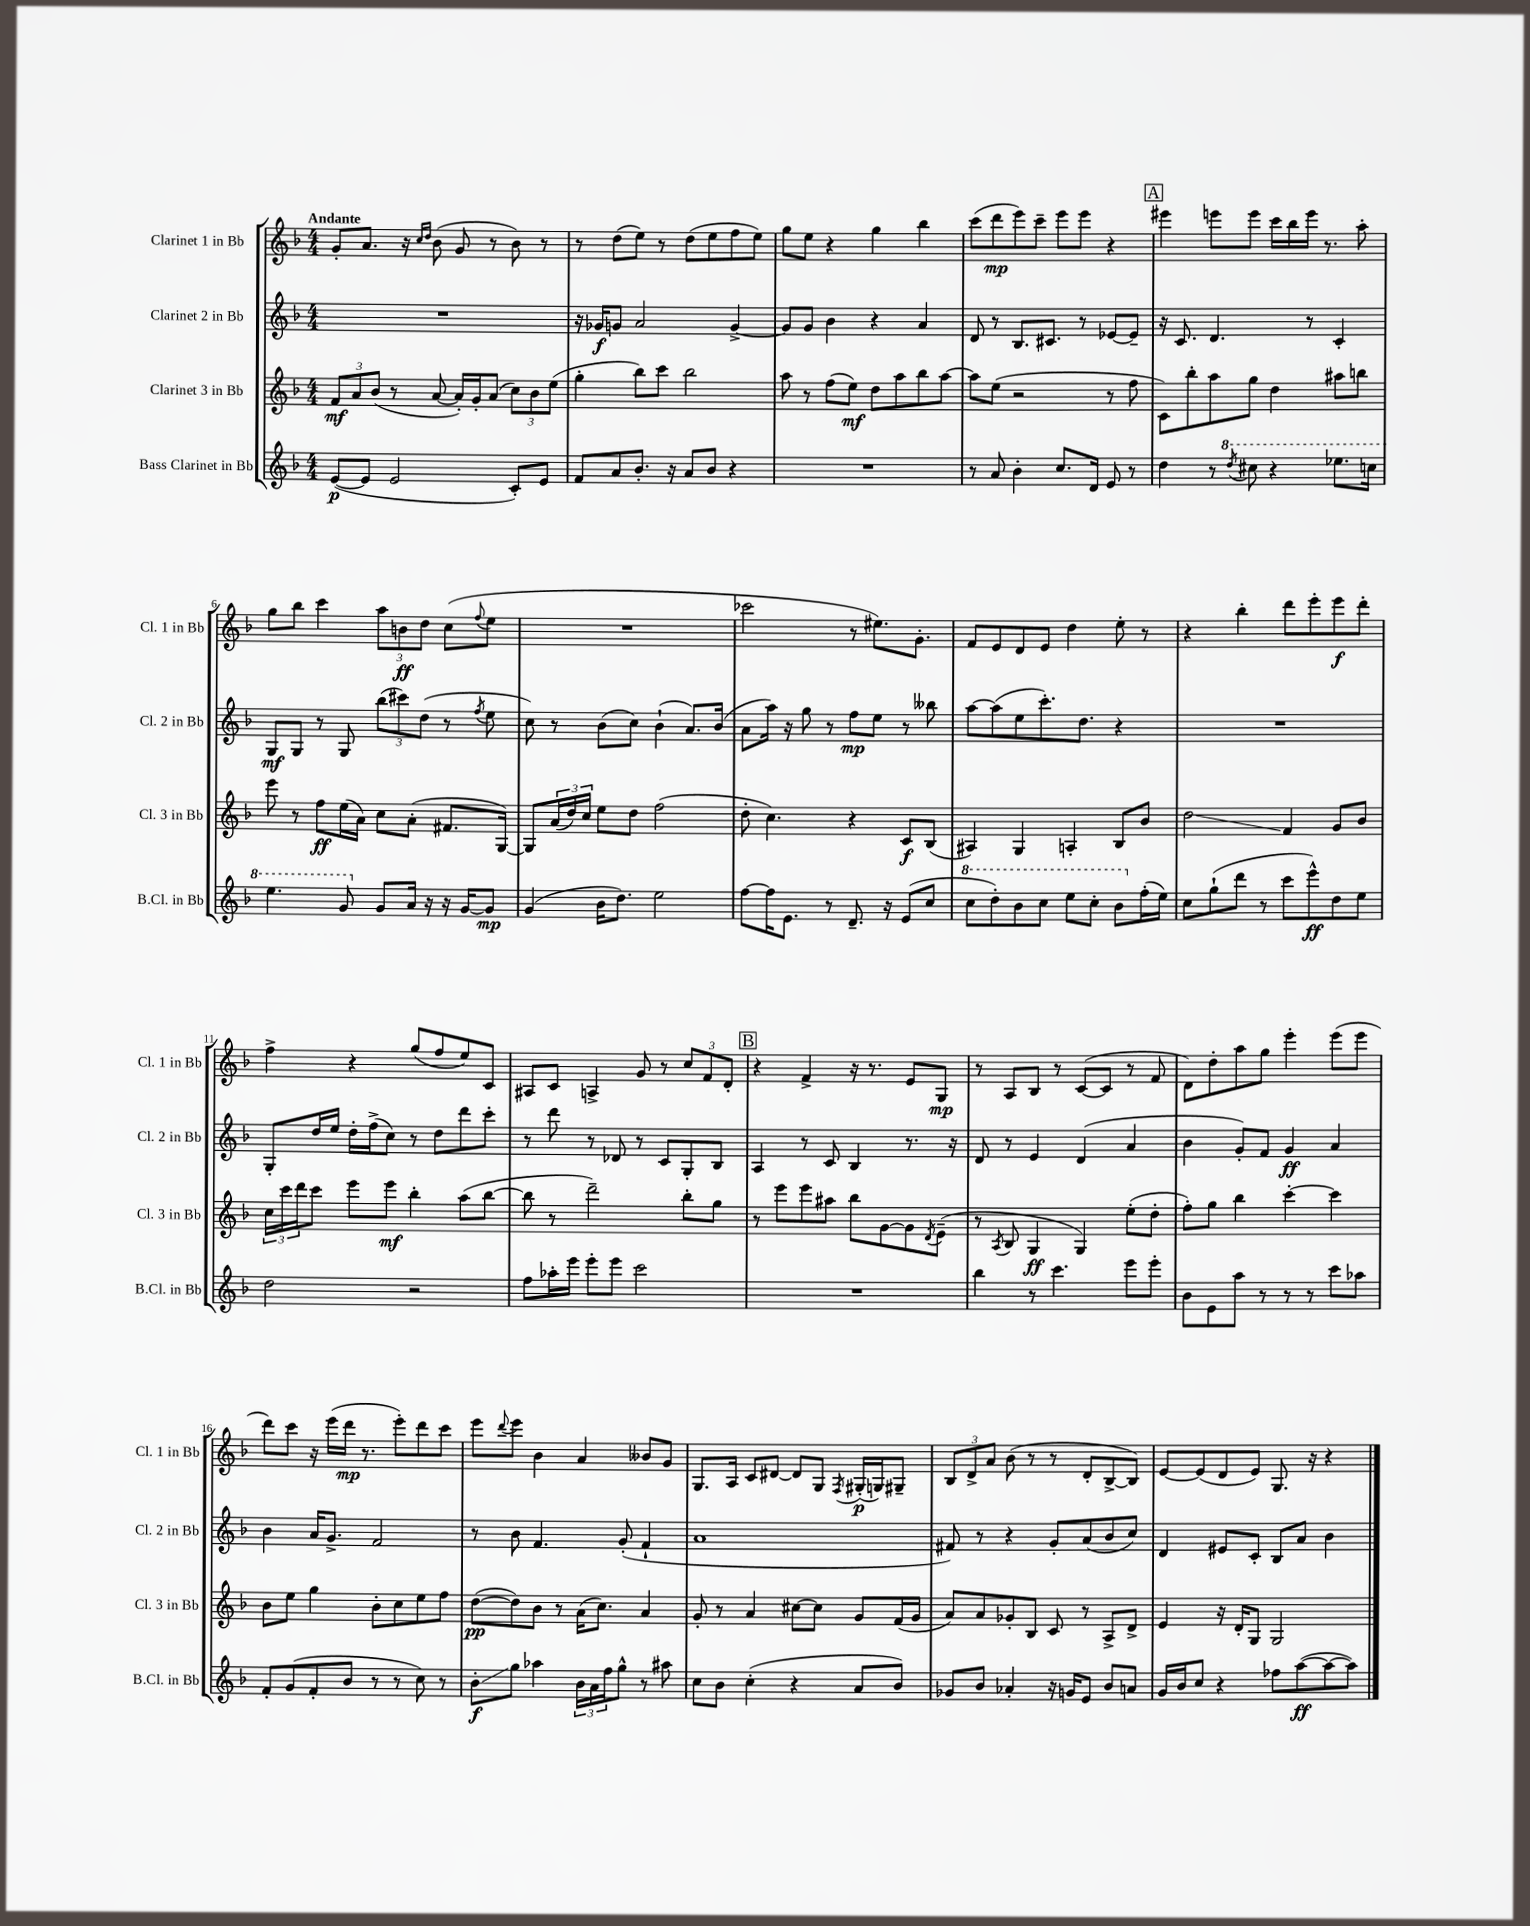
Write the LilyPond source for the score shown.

<<
\new StaffGroup <<
\new Staff = "s0" \with { instrumentName = "Clarinet 1 in Bb" shortInstrumentName = "Cl. 1 in Bb" } {
    \clef treble \key f \major \numericTimeSignature \time 4/4 \tempo "Andante"
    g'8-. a'8. r16 \grace { c''16 d''16 } bes'8( g'8 r8 bes'8) r8 |
    r8 d''8( e''8) r8 d''8( e''8 f''8 e''8) |
    g''8 e''8 r4 g''4 bes''4 |
    c'''8( d'''8\mp e'''8) c'''8-- e'''8 e'''8 r4 |
    \mark \markup { \box "A" } eis'''4 e'''8 e'''8 c'''16 bes''16 e'''16 r8. a''8-. |
    g''8 bes''8 c'''4 \tuplet 3/2 { a''8 b'8\ff d''8 } c''8( \appoggiatura { f''8 } e''8 |
    R1 |
    ces'''2 r8 eis''8.) g'8.-. |
    f'8 e'8 d'8 e'8 d''4 e''8-. r8 |
    r4 bes''4-. d'''8 e'''8-. e'''8\f d'''8-. |
    f''4-> r4 g''8( f''8 e''8) c'8 |
    ais8 c'8 a4-> g'8 r8 \tuplet 3/2 { c''8 f'8 d'8-. } |
    \mark \markup { \box "B" } r4 f'4-> r16 r8. e'8 g8\mp |
    r8 a8 bes8 r8 c'8~( c'8 r8 f'8 |
    d'8) d''8-. a''8 g''8 e'''4-. e'''8( e'''8 |
    d'''8) c'''8 r16 e'''16( d'''16\mp r8. e'''8-.) d'''8 c'''8 |
    e'''8 \appoggiatura { d'''8 } e'''8 bes'4 a'4 beses'8 g'8 |
    g8. a16 c'8 dis'8~ dis'8 g8 \acciaccatura { f8 } gis16-.\p( g16) gis8-- |
    \tuplet 3/2 { bes8 d'8-> a'8 } bes'8( r8 r8 d'8-. bes8~-> bes8) |
    e'8~ e'8( d'8 e'8) g8. r16 r4 \bar "|." |
}
\new Staff = "s1" \with { instrumentName = "Clarinet 2 in Bb" shortInstrumentName = "Cl. 2 in Bb" } {
    \clef treble \key f \major \numericTimeSignature \time 4/4
    R1 |
    r16 ges'16\f g'8 a'2 g'4~-> |
    g'8 g'8 bes'4 r4 a'4 |
    d'8 r8 bes8. cis'8. r8 ees'8~ ees'8-- |
    \mark \markup { \box "A" } r16 c'8. d'4. r8 c'4-. |
    g8\mf g8 r8 g8 \tuplet 3/2 { bes''8( cis'''8) d''8( } r8 \acciaccatura { f''8 } e''8 |
    c''8) r8 bes'8( c''8) bes'4-!( a'8.) bes'16( |
    a'8 a''16) r16 g''8 r8 f''8\mp e''8 r8 beses''8 |
    a''8~ a''8( e''8 c'''8.-.) d''8. r4 |
    R1 |
    g8-. d''16 e''16 d''16-. f''16->( c''8) r8 d''8 d'''8 c'''8-. |
    r8 d'''8 r8 des'8 r8 c'8 g8-. bes8 |
    \mark \markup { \box "B" } a4 r8 c'8 bes4 r8. r16 |
    d'8 r8 e'4 d'4( a'4 |
    bes'4 g'8-.) f'8 g'4\ff a'4 |
    bes'4 a'16 g'8.-> f'2 |
    r8 bes'8 f'4. g'8-.( f'4-! |
    a'1 |
    fis'8) r8 r4 g'8-. a'8( bes'8 c''8) |
    d'4 eis'8 c'8-. bes8 a'8 bes'4 \bar "|." |
}
\new Staff = "s2" \with { instrumentName = "Clarinet 3 in Bb" shortInstrumentName = "Cl. 3 in Bb" } {
    \clef treble \key f \major \numericTimeSignature \time 4/4
    \tuplet 3/2 { f'8\mf a'8 bes'8( } r8 a'8~ a'16-.) g'16-. a'8( \tuplet 3/2 { c''8) bes'8 e''8( } |
    g''4-. bes''8) c'''8 bes''2 |
    a''8 r8 f''8( e''8\mf) d''8 a''8 bes''8 a''8~ |
    a''8 e''8( r2 r8 f''8 |
    \mark \markup { \box "A" } c'8) bes''8-. a''8 g''8 d''4 ais''8 b''8 |
    e'''8 r8 f''8\ff e''16( a'16) c''8 a'8-.( fis'8. g16~) |
    g8 \tuplet 3/2 { a'16( d''16) c''16 } e''8 d''8 f''2( |
    d''8-. c''4.) r4 c'8\f bes8( |
    ais4) g4 a4-. bes8 bes'8 |
    d''2\glissando f'4 g'8 bes'8 |
    \tuplet 3/2 { c''16 c'''16 d'''16 } c'''8 e'''8 e'''8\mf bes''4-. a''8( bes''8~ |
    bes''8 r8 d'''2--) bes''8-. g''8 |
    \mark \markup { \box "B" } r8 e'''8 e'''8 ais''8 bes''8 g'8~ g'8 \acciaccatura { d'8 } e'8--( |
    r8 \acciaccatura { a8 } bes8 g4\ff g4) e''8-.( d''8-. |
    f''8-.) g''8 bes''4 c'''4~-. c'''4 |
    bes'8 e''8 g''4 bes'8-. c''8 e''8 f''8 |
    d''8~\pp( d''8) bes'8 r8 a'16( c''8.) a'4 |
    g'8-. r8 a'4 cis''8~ cis''8 g'8 f'16( g'16 |
    a'8) a'8 ges'8-. bes8 c'8 r8 a8-> d'8-> |
    e'4 r16 d'16-. g8 g2 \bar "|." |
}
\new Staff = "s3" \with { instrumentName = "Bass Clarinet in Bb" shortInstrumentName = "B.Cl. in Bb" } {
    \clef treble \key f \major \numericTimeSignature \time 4/4
    e'8~\p( e'8 e'2 c'8-.) e'8 |
    f'8 a'8 bes'8.-. r16 a'8 bes'8 r4 |
    R1 |
    r8 a'8 bes'4-. c''8. d'16 e'8 r8 |
    \mark \markup { \box "A" } d''4 r8 \ottava #1 \acciaccatura { d'''8 } cis'''8 r4 ees'''8. c'''16 |
    e'''4. g''8 \ottava #0 g'8 a'16 r16 r16 g'16~ g'8\mp |
    g'4( bes'16 d''8.) e''2 |
    f''8~ f''16 e'8. r8 d'8.-- r16 e'8( c''8 |
    \ottava #1 c'''8 d'''8-.) bes''8 c'''8 e'''8 c'''8-. bes''8 \ottava #0 f''16-.( e''16) |
    c''8 g''8-!( d'''8 r8 c'''8 e'''8-^\ff) d''8 e''8 |
    d''2 r2 |
    f''8 aes''16-. e'''16 e'''8-. e'''8 c'''2 |
    \mark \markup { \box "B" } R1 |
    bes''4 r8 c'''4. e'''8 e'''8-. |
    bes'8 e'8 a''8 r8 r8 r8 c'''8 aes''8 |
    f'8-. g'8( f'8-. bes'8 r8 r8 c''8) r8 |
    bes'8-.\glissando\f g''8 aes''4 \tuplet 3/2 { bes'16 a'16 f''16 } g''8-^ r8 ais''8 |
    c''8 bes'8 c''4-.( r4 a'8 bes'8) |
    ges'8 bes'8 aes'4-. r16 g'16 e'8 bes'8 a'8 |
    g'16 bes'16 c''8 r4 fes''8 a''8~\ff( a''8~ a''8) \bar "|." |
}
>>
>>
